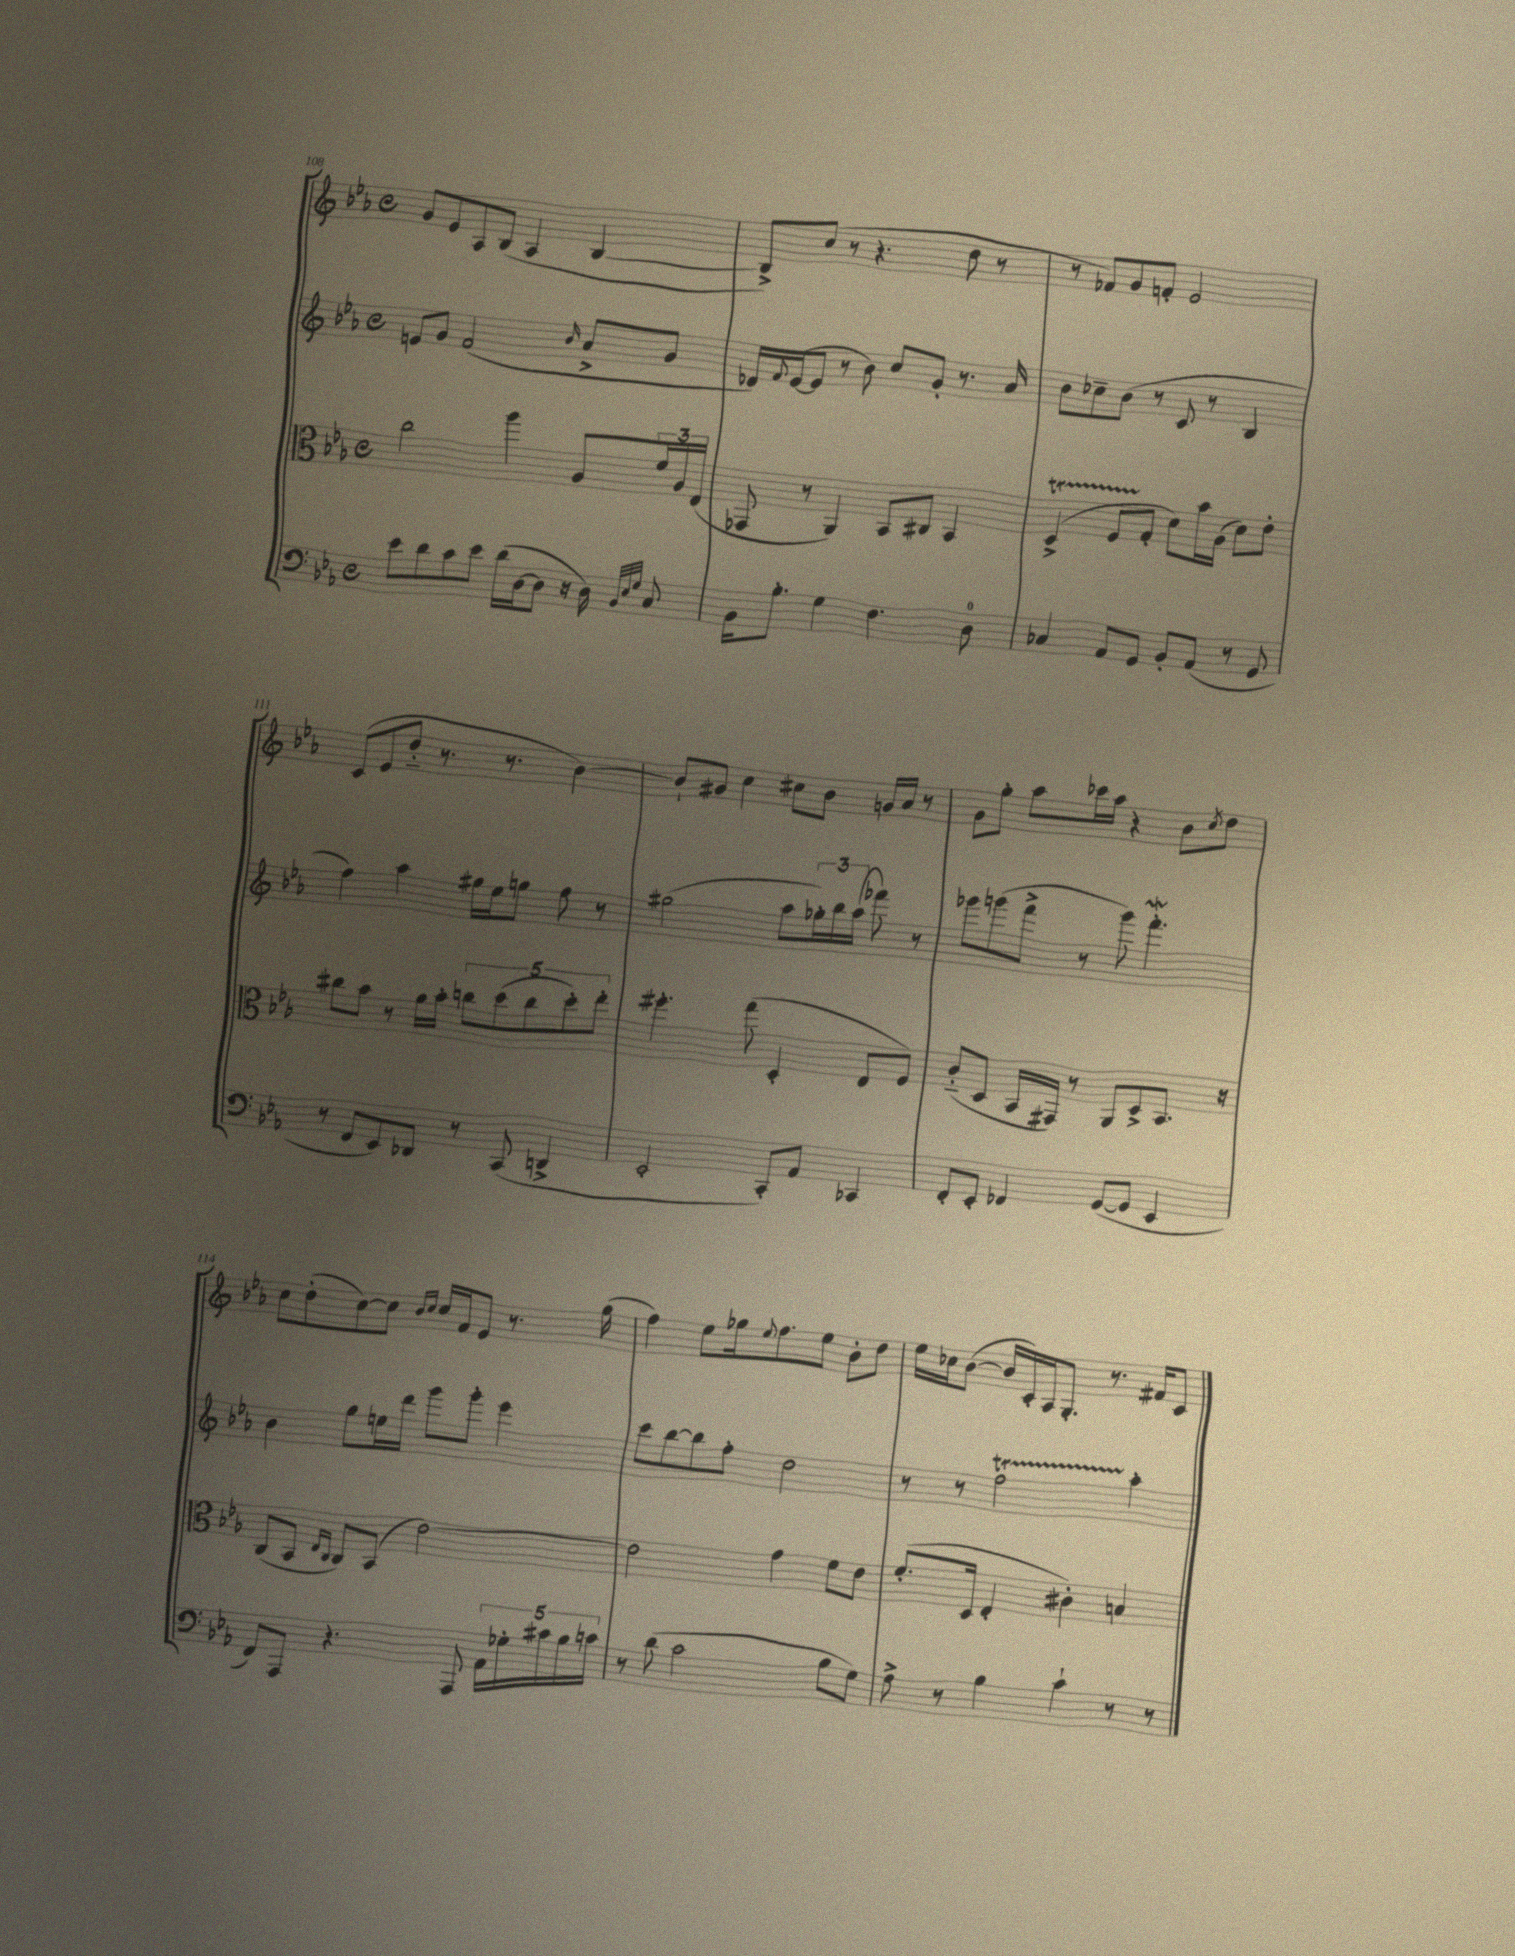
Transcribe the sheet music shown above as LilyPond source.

<<
\new StaffGroup <<
\new Staff = "s0" {
    \clef treble \key ees \major \defaultTimeSignature \time 4/4
    g'8 ees'8 aes8 bes8( aes4 bes4~ |
    bes8->) c''8( r8 r4. d''8 r8 |
    r8 fes'8) g'8 f'8-. ees'2 |
    c'8( ees'8 d''8-_ r8. r8. bes'4~) |
    bes'8-! gis'8 c''4 cis''8 bes'8 g'16 aes'16 r8 |
    g'8 g''8-. aes''8 ces'''16 aes''16 r4 bes'8 \acciaccatura { c''8 } d''8 |
    c''8 d''8-.( c''8~) c''8 \grace { bes'16 c''16 } c''16 f'16 ees'8 r8. g''16( |
    f''4) ees''8 ges''16 \appoggiatura { ees''8 } f''8. ees''8 bes'8-. d''8 |
    ees''16 ces''16 bes'8~( bes'16 c'16-.) aes16 g8.-. r8. fis'16 c'8 \bar "|." |
}
\new Staff = "s1" {
    \clef treble \key ees \major \defaultTimeSignature \time 4/4
    e'8 g'8 f'2( \grace { bes'16 } aes'8-> g'8 |
    des'16) \appoggiatura { f'8 } ees'16~( ees'8 r8 bes'8) c''8 g'8-. r8. aes'16 |
    bes'8 ces''8-- bes'8( r8 c'8 r8 bes4 |
    f''4) aes''4 gis''16 ees''16 g''8 f''8 r8 |
    gis''2( aes''8 \tuplet 3/2 { ges''16-.) bes''16 aes''16( } fes'''8) r8 |
    ges'''8 g'''8( f'''8-> r8 g'''8) f'''4.-.\mordent |
    bes'4 g''8 e''16 d'''16 g'''8 g'''8-. ees'''4 |
    c'''8 bes''8~ bes''8 f''8-. d''2 |
    r8 r8 f''2\startTrillSpan aes''4-.\stopTrillSpan \bar "|." |
}
\new Staff = "s2" {
    \clef alto \key ees \major \defaultTimeSignature \time 4/4
    c''2 aes''4 aes8 \tuplet 3/2 { f'16 aes16 ees16( } |
    ges,8 r8 aes,4) bes,8 cis8 bes,4 |
    d4->\startTrillSpan( f8 g8-.\stopTrillSpan d'8) bes'16 aes16( d'8) ees'8-. |
    cis''8 bes'8 r8 aes'16 bes'16-. \tuplet 5/4 { c''8 d''8( c''8 d''8-.) ees''8-. } |
    fis''4.-. g''8( d4-. ees8 f8) |
    c'8-_( d8 bes,16 gis,16) r8 aes,8 d8-> bes,8. r16 |
    c8( bes,8 \grace { ees16 c16 } c8) bes,8( ees'2~) |
    ees'2 g'4 f'8 ees'8 |
    f'8.-.( d16 ees4-. cis'4-.) b4 \bar "|." |
}
\new Staff = "s3" {
    \clef bass \key ees \major \defaultTimeSignature \time 4/4
    ees'8 d'8 c'8 ees'8 d'16( d16~ d8 r16 d16) \grace { bes,32 ees32 g32 } c8 |
    bes,16 bes8.-. g4 f4. d8-0 |
    ces4 aes,8 g,8 bes,8-. aes,8( r8 g,8 |
    r8 f,8 ees,8) des,8 r8 c,8( d,4-> |
    ees,2-. c,8-.) aes,8 ces,4 |
    f,8-. ees,8-. fes,4 g,8~( g,8 ees,4 |
    f,8) aes,,8 r4. aes,,8 \tuplet 5/4 { aes,16 ges16-. cis'16 bes16 c'16 } |
    r8 d'8( c'2 bes8 g8) |
    aes8-> r8 bes4 c'4-! r8 r8 \bar "|." |
}
>>
>>
\layout { \context { \Score currentBarNumber = #108 } }
